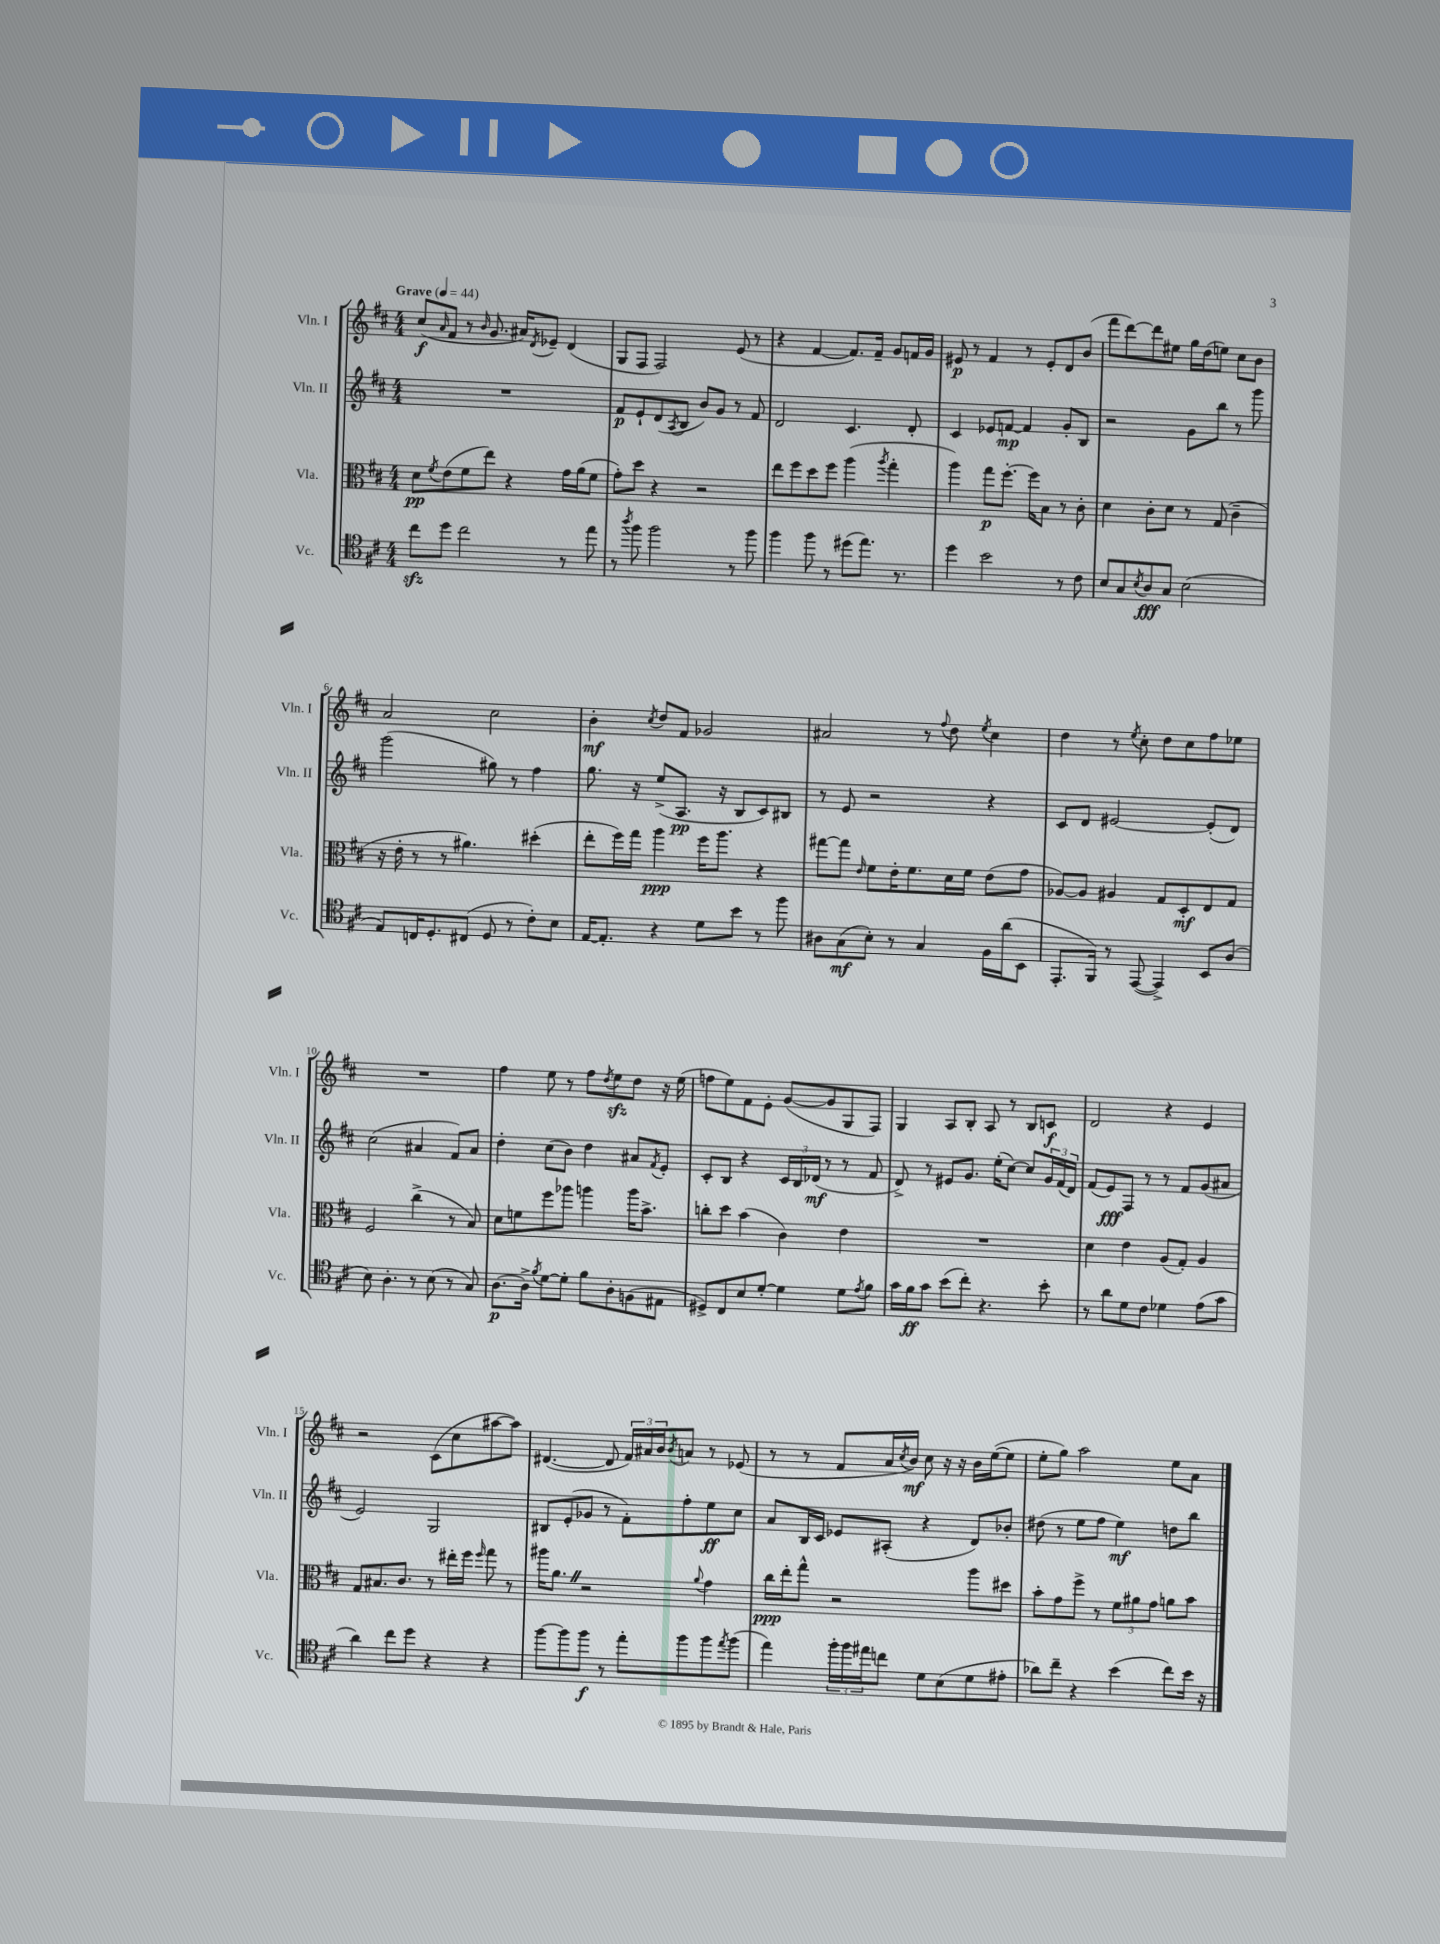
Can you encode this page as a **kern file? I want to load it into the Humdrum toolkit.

**kern	**dynam	**kern	**dynam	**kern	**dynam	**kern	**dynam
*part4	*part4	*part3	*part3	*part2	*part2	*part1	*part1
*staff4	*staff4	*staff3	*staff3	*staff2	*staff2	*staff1	*staff1
*I"Vc.	*	*I"Vla.	*	*I"Vln. II	*	*I"Vln. I	*
*I'Vc.	*	*I'Vla.	*	*I'Vln. II	*	*I'Vln. I	*
*clefC4	*	*clefC3	*	*clefG2	*	*clefG2	*
*k[f#c#]	*	*k[f#c#]	*	*k[f#c#]	*	*k[f#c#]	*
*M4/4	*	*M4/4	*	*M4/4	*	*M4/4	*
*MM44	*	*MM44	*	*MM44	*	*MM44	*
=1	=1	=1	=1	=1	=1	=1	=1
!	!	!	!	!	!	!LO:TX:a:B:t=Grave	!
8cc#zz\L	.	8d\L	pp	1r	.	(8cc#/L	f
.	.	8qf#/	.	.	.	16qqa/	.
8dd\J	.	(8e\	.	.	.	8f#/J	.
2cc#\	.	8f#\	.	.	.	8r	.
.	.	.	.	.	.	16qqb/	.
.	.	8ee\J)	.	.	.	8.g/	.
.	.	4r	.	.	.	.	.
.	.	.	.	.	.	16a#X/KL)	.
.	.	.	.	.	.	8qd/	.
.	.	.	.	.	.	8e-X~/J	.
8r	.	16g\LL	.	.	.	(4d/	.
.	.	(16a\J	.	.	.	.	.
8ee\	.	8f#\J	.	.	.	.	.
=2	=2	=2	=2	=2	=2	=2	=2
8r	.	8g'\L)	.	8f#/L	p	8G/L	.
8qaa/	.	.	.	.	.	.	.
8ff#\	.	8dd\J	.	8e`/	.	8F#/J	.
2ff#\	.	4r	.	(8d/	.	2F#/)	.
.	.	.	.	8qA/	.	.	.
.	.	.	.	8B/J	.	.	.
.	.	2r	.	8b/L)	.	.	.
.	.	.	.	8g/J	.	.	.
8r	.	.	.	8r	.	(8e/	.
8ff#\	.	.	.	8f#/	.	8r	.
=3	=3	=3	=3	=3	=3	=3	=3
4ff#\	.	8ee\L	.	2d/	.	4r	.
.	.	8ff#\	.	.	.	.	.
8ff#\	.	8dd\	.	.	.	[4f#/	.
8r	.	8ff#\J	.	.	.	.	.
(8dd#X\L	.	(4aa\	.	4.c#/	.	8.f#/L])	.
8.ee\J)	.	.	.	.	.	.	.
.	.	.	.	.	.	16f#~/Jk	.
.	.	8qaa/	.	.	.	.	.
.	.	4gg'\	.	.	.	8g/L	.
8.r	.	.	.	.	.	.	.
.	.	.	.	8d'/	.	16fn/L	.
.	.	.	.	.	.	16g/JJ	.
=4	=4	=4	=4	=4	=4	=4	=4
4dd\	.	4aa\)	.	4c#/	.	8e#X/	p
.	.	.	.	.	.	8r	.
2b\	.	8gg\L	p	8e-X/L	.	4f#/	.
.	.	[8.ff#'\J	.	[8fn/J	mp	.	.
.	.	.	.	4f/]	.	8r	.
.	.	16ff#\KL]	.	.	.	.	.
.	.	8B\J	.	.	.	8e#'/L	.
8r	.	8r	.	8g'/L	.	8d/	.
8c#\	.	8c#'\	.	8B/J	.	(8b/J	.
=5	=5	=5	=5	=5	=5	=5	=5
8B/L	.	4d\	.	2r	.	8fff#\L	.
8G/	.	.	.	.	.	[8ddd\)	.
8qB/	.	.	.	.	.	.	.
8A/	fff	8c#'\L	.	.	.	8ddd\]	.
8G/J	.	8d\J	.	.	.	8ee#X\J	.
(2B\	.	8r	.	8g\L	.	16gg\LL	.
.	.	.	.	.	.	(16dd\J	.
.	.	(8G/	.	8bb\J	.	8een\J)	.
.	.	4c#~\	.	8r	.	8cc#\L	.
.	.	.	.	8ggg\	.	8b\J	.
!!LO:LB:g=z
=6	=6	=6	=6	=6	=6	=6	=6
8E/L)	.	16r	.	(2ggg\	.	2a/	.
.	.	16e'\	.	.	.	.	.
16Cn/K	.	8r	.	.	.	.	.
8.D'/	.	.	.	.	.	.	.
.	.	8r	.	.	.	.	.
(8C#X/J	.	4.a#X\)	.	.	.	.	.
8D/	.	.	.	8gg#X\)	.	2cc#\	.
8r	.	.	.	8r	.	.	.
8c#'\L)	.	(4dd#X'\	.	4ff#\	.	.	.
8B\J	.	.	.	.	.	.	.
=7	=7	=7	=7	=7	=7	=7	=7
[16E/KL	.	8ee'\L	.	8.gg\	.	4b'\	mf
8.E'/J]	.	.	.	.	.	.	.
.	.	16ff#\L)	.	.	.	.	.
.	.	16gg\JJ	.	16r	.	.	.
.	.	.	.	.	.	8qcc#/	.
4r	.	4aa\	ppp	(8ee^/L	.	8dd/L	.
.	.	.	.	8.A/J	pp	8f#/J	.
8d\L	.	16ff#\KL	.	.	.	2g-X/	.
.	.	8.aa\J	.	16r	.	.	.
8b\J	.	.	.	8B/L	.	.	.
8r	.	4r	.	8c#/)	.	.	.
8ff#\	.	.	.	8B#X/J	.	.	.
=8	=8	=8	=8	=8	=8	=8	=8
8A#X\L	.	[8gg#X\L	.	8r	.	2a#X/	.
(8G\	mf	8gg#\J]	.	8e/	.	.	.
.	.	16qqe/	.	.	.	.	.
8B'\J)	.	8f#\L	.	2r	.	.	.
8r	.	16e'\K	.	.	.	.	.
.	.	8.f#\	.	.	.	.	.
4G/	.	.	.	.	.	8r	.
.	.	.	.	.	.	8qqff#/	.
.	.	16d\L	.	.	.	8dd\	.
.	.	16f#\JJ	.	.	.	.	.
.	.	.	.	.	.	8qee/	.
16F#\LL	.	(8e\L	.	4r	.	4cc#\	.
(16a\J	.	.	.	.	.	.	.
8BB\J	.	8g\J	.	.	.	.	.
=9	=9	=9	=9	=9	=9	=9	=9
8.EE'/L	.	[8A-X/L)	.	8c#/L	.	4dd\	.
.	.	8A-/J]	.	8d/J	.	.	.
16FF#/Jk)	.	.	.	.	.	.	.
8r	.	4A#X/	.	[2e#X/	.	8r	.
.	.	.	.	.	.	8qee/	.
([8EE/	.	.	.	.	.	8cc#'\	.
4EE^/])	.	8G/L	.	.	.	8dd\L	.
.	.	8D'/	mf	.	.	8cc#\	.
8BB/L	.	8E/	.	(8e#'/L]	.	8ff#\	.
(8A/J	.	8G/J	.	8d/J)	.	8ee-X\J	.
!!LO:LB:g=z
=10	=10	=10	=10	=10	=10	=10	=10
8B\)	.	2F#/	.	(2cc#\	.	1r	.
4.A'\	.	.	.	.	.	.	.
8r	.	(4cc#^\	.	4a#X/	.	.	.
(8B\	.	.	.	.	.	.	.
8r	.	8r	.	8f#/L)	.	.	.
8G/)	.	8B/)	.	8a#/J	.	.	.
=11	=11	=11	=11	=11	=11	=11	=11
[8.A\L	p	8d\L	.	4dd'\	.	4ff#\	.
.	.	8fn\	.	.	.	.	.
16A^\Jk]	.	.	.	.	.	.	.
8qf#/	.	.	.	.	.	.	.
[8d\L	.	8ff#\	.	(8cc#\L	.	8ee\	.
8d'\J]	.	8aa-X\J	.	8b\J)	.	8r	.
8f#\L	.	4aan\	.	4dd\	.	8ff#\L	.
.	.	.	.	.	.	8qdd/	.
8A'\	.	.	.	.	.	8eezz\	.
(8Fn\	.	16aa\KL	.	8a#X/L	.	8dd\J	.
.	.	8.b^\J	.	.	.	.	.
.	.	.	.	8qf#/	.	.	.
8E#X\J	.	.	.	8e'/J	.	16r	.
.	.	.	.	.	.	(16ee\	.
=12	=12	=12	=12	=12	=12	=12	=12
8D#X^/L)	.	8ccn'\L	.	8c#'/L	.	8ffn\L	.
8C#/	.	8dd\J	.	8B/J	.	8ee\)	.
8B/	.	(4b\	.	4r	.	8f#\	.
[8d'/J	.	.	.	.	.	8e'\J	.
4d\]	.	4c#\)	.	24c#/LL	.	([8g/L	.
.	.	.	.	24B/	.	.	.
.	.	.	.	(24d-X/JJ	mf	.	.
.	.	.	.	8r	.	8g/]	.
8d\L	.	4e\	.	8r	.	8G/	.
8qe/	.	.	.	.	.	.	.
8f#\J	.	.	.	8f#/	.	8F#/J)	.
=13	=13	=13	=13	=13	=13	=13	=13
16g\LL	.	1r	.	8d^/)	.	4G/	.
16f#\J	ff	.	.	.	.	.	.
8g\J	.	.	.	8r	.	.	.
(8b\L	.	.	.	8e#X/L	.	8A/L	.
8cc#'\J)	.	.	.	8.g/J	.	8B'/J	.
4.r	.	.	.	.	.	8A/	.
.	.	.	.	(16ee'\KL	.	.	.
.	.	.	.	[8cc#\J)	.	8r	.
.	.	.	.	8cc#/L]	.	8B/L	.
8b'\	.	.	.	24g/L	.	8cn/J	f
.	.	.	.	(24f#/	.	.	.
.	.	.	.	24d/JJ)	.	.	.
=14	=14	=14	=14	=14	=14	=14	=14
8r	.	4d\	.	(8f#/L	.	2d/	.
8a\L	.	.	.	8e/)	fff	.	.
8d\	.	4e\	.	8F#/J	.	.	.
8c#\J	.	.	.	8r	.	.	.
4d-X\	.	(8A/L	.	8r	.	4r	.
.	.	8G'/J)	.	8f#/L	.	.	.
(8e\L	.	4A/	.	(8g/	.	4e/	.
8g\J	.	.	.	8a#X/J	.	.	.
!!LO:LB:g=z
=15	=15	=15	=15	=15	=15	=15	=15
4a\)	.	8G/L	.	2e/)	.	2r	.
.	.	8.B#X/	.	.	.	.	.
8cc#\L	.	.	.	.	.	.	.
.	.	8.c#/J	.	.	.	.	.
8dd\J	.	.	.	.	.	.	.
4r	.	8r	.	2G/	.	(8c#\L	.
.	.	16ee#X'\LL	.	.	.	8cc#\	.
.	.	16ff#\JJ	.	.	.	.	.
.	.	16qqff#/	.	.	.	.	.
4r	.	8gg\	.	.	.	[8aa#X\	.
.	.	8r	.	.	.	8aa#\J])	.
=16	=16	=16	=16	=16	=16	=16	=16
[8ff#\L	.	16aa#X\KL	.	8B#X/L	.	([4.d#X/	.
.	.	8.aZ\J	.	.	.	.	.
8ff#\]	.	.	.	(8e'/	.	.	.
8ff#\J	f	2r	.	8g-X/J	.	.	.
8r	.	.	.	8r	.	8d#/]	.
8ee'\L	.	.	.	8f#'\L)	.	24f#/LL)	.
.	.	.	.	.	.	24a#X/	.
.	.	.	.	.	.	24b/J	.
.	.	.	.	.	.	8qb/	.
8ff#\	.	.	.	8ff#'\	.	8an/J	.
.	.	8qqa/	.	.	.	.	.
8ff#\	.	4g\	.	8ee\	ff	8r	.
8qee/	.	.	.	.	.	.	.
(8ff#\J	.	.	.	8cc#\J	.	(8e-X/	.
=17	=17	=17	=17	=17	=17	=17	=17
4ee\)	.	16cc#\LL	ppp	8a/L	.	8r	.
.	.	16ee'\J	.	.	.	.	.
.	.	8gg^^\J	.	16B/L	.	8r	.
.	.	.	.	16c#/JJ	.	.	.
24ff#'\LL	.	2r	.	8e-X/L	.	8f#/L	.
24ff#\	.	.	.	.	.	.	.
24ee#X\J	.	.	.	.	.	.	.
8ccn\J	.	.	.	(8A#X'/J	.	16a/L	.
.	.	.	.	.	.	8qcc#/	.
.	.	.	.	.	.	16b/JJ)	mf
8d\L	.	.	.	4r	.	8cc#\	.
(8B\	.	.	.	.	.	16r	.
.	.	.	.	.	.	16r	.
8d\	.	8aa\L	.	8d/L)	.	16b\LL	.
.	.	.	.	.	.	([16ee\J	.
8e#X'\J	.	8dd#X\J	.	8b-X'/J	.	8ee\J]	.
=18	=18	=18	=18	=18	=18	=18	=18
8a-X\L)	.	8b'\L	.	(8dd#X\	.	8ee'\L	.
8cc#~\J	.	8g\	.	8r	.	8gg\J)	.
4r	.	8ff#^\J	.	8ee\L	.	2aa\	.
.	.	8r	.	8ff#\J	.	.	.
(4b\	.	12f#\L	.	4ee\)	mf	.	.
.	.	12a#X\	.	.	.	.	.
.	.	12g\J	.	.	.	.	.
8cc#\L)	.	8an\L	.	8ddn\L	.	8ee\L	.
16b\Jk	.	8b\J	.	8bb\J	.	8a\J	.
16r	.	.	.	.	.	.	.
==	==	==	==	==	==	==	==
*-	*-	*-	*-	*-	*-	*-	*-
